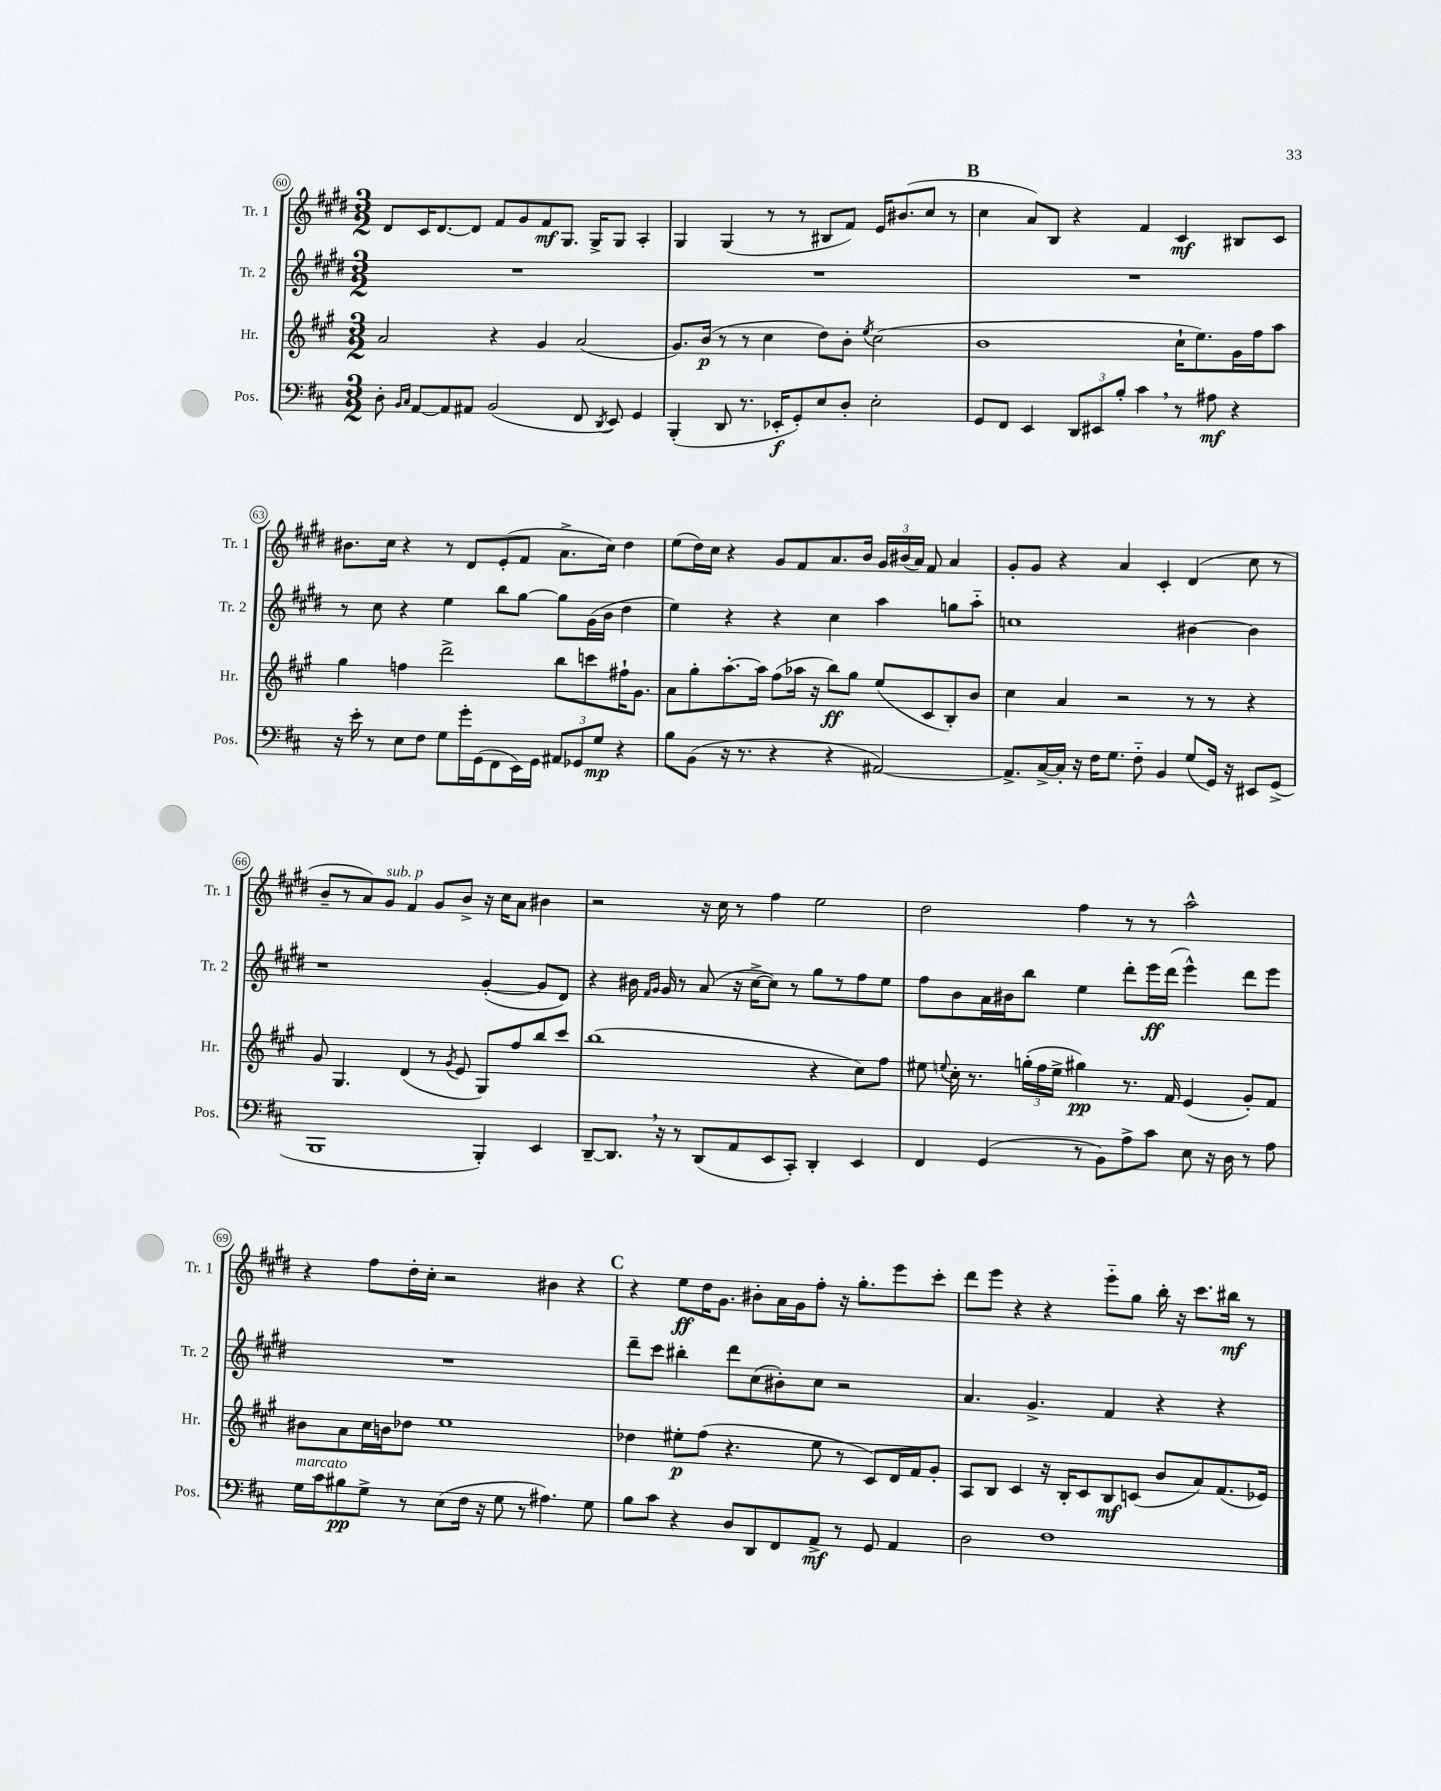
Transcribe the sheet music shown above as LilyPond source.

<<
\new StaffGroup <<
\new Staff = "s0" \with { instrumentName = "Tr. 1" shortInstrumentName = "Tr. 1" } {
    \clef treble \key e \major \numericTimeSignature \time 3/2
    \autoBeamOff dis'8[ cis'16 dis'8.~ dis'8] fis'8[ gis'8 fis'8\mf gis8.] gis16[-> gis8] a4-. |
    gis4 gis4( r8 r8 bis8[ fis'8]) e'16[ bis'8.( cis''8] r8 |
    \mark \markup { \bold "B" } cis''4 a'8[) b8] r4 fis'4 cis'4\mf bis8[ cis'8] |
    bis'8.[ cis''16] r4 r8 dis'8[ e'8-.( fis'8] a'8.[-> cis''16]) dis''4 |
    e''8[( dis''16) cis''16] r4 gis'8[ fis'8 a'8. b'16] \tuplet 3/2 { gis'16[ bis'16( a'16]) } fis'8 a'4 |
    gis'8[-. gis'8] r4 a'4 cis'4-. dis'4( cis''8 r8 |
    b'8[-- r8 a'8) gis'8]^\markup { \italic "sub. p" } fis'4 gis'8[ b'8]-> r16 cis''16[ a'8] bis'4 |
    r2 r16 cis''16 r8 fis''4 e''2 |
    dis''2 fis''4 r8 r8 a''2-^ |
    r4 fis''8[ dis''16-. cis''16]-. r2 bis'4 r4 |
    \mark \markup { \bold "C" } r4 e''8[\ff dis''16 gis'8.] bis'8[-. a'16 gis'16 fis''8]-. r16 gis''8.[-. e'''8 cis'''8]-. |
    dis'''8[ e'''8] r4 r4 e'''8[-_ gis''8] b''16-. r16 cis'''8.[ bis''16]\mf r8 \bar "|." |
}
\new Staff = "s1" \with { instrumentName = "Tr. 2" shortInstrumentName = "Tr. 2" } {
    \clef treble \key e \major \numericTimeSignature \time 3/2
    \autoBeamOff R1. |
    R1. |
    \mark \markup { \bold "B" } R1. |
    r8 cis''8 r4 e''4 b''8[ gis''8]~ gis''8[ gis'16( b'16] dis''4 |
    e''4) r4 r4 cis''4 a''4 g''8[ a''8]-_ |
    c''1 bis'4~ bis'4 |
    r1 gis'4~-.( gis'8[ dis'8]) |
    r4 bis'16 \grace { fis'16[ gis'16] } gis'16 r8 a'8( r16 cis''16[~-> cis''8]) r8 gis''8[ r8 fis''8 e''8] |
    fis''8[ b'8 a'16 bis'16 b''8] e''4 dis'''8[-. e'''16\ff dis'''16]( e'''4-^) dis'''8[ e'''8] |
    R1. |
    \mark \markup { \bold "C" } dis'''8[-- cis'''8] bis''4-. dis'''8[ cis''8( bis'8-.) cis''8] r2 |
    a'4. gis'4.-> fis'4 r4 r4 \bar "|." |
}
\new Staff = "s2" \with { instrumentName = "Hr." shortInstrumentName = "Hr." } {
    \clef treble \key a \major \numericTimeSignature \time 3/2
    \autoBeamOff a'2 r4 gis'4 a'2( |
    gis'8.[) b'16]\p( r8 r8 cis''4 d''8[) b'8]-. \acciaccatura { e''8 } cis''2( |
    \mark \markup { \bold "B" } b'1 cis''16[-! e''8.) gis'16 fis''16 a''8] |
    gis''4 f''4 d'''2-> b''8[ c'''8 fis''16-! gis'8.] |
    a'8[ gis''8-. a''8.~-. a''16] fis''8[( aes''16] r16 b''8[\ff) gis''8] e''8[( cis'8 b8-.) b'8] |
    cis''4 a'4 r2 r8 r8 r4 |
    gis'8 gis4. d'4( r8 \acciaccatura { gis'8 } e'8 gis8[) fis''8 b''8 cis'''8] |
    b''1( r4 cis''8[) fis''8] |
    eis''8 \appoggiatura { e''8 } cis''16-. r8. \tuplet 3/2 { g''16[-.( fis''16 e''16]-> } gis''4\pp) r8. fis'16 e'4( gis'8[-.) fis'8] |
    bis'8[ a'8 cis''16 b'16 des''8] e''1 |
    \mark \markup { \bold "C" } des''4 eis''8[-.\p fis''8]( r4. eis''8 r8 cis'8[) d'16 fis'16 gis'8]-. |
    a8[ b8] cis'4 r16 b16[-. cis'8 b8\mf c'8]( b'8[ a'8) fis'8.( ees'16]) \bar "|." |
}
\new Staff = "s3" \with { instrumentName = "Pos." shortInstrumentName = "Pos." } {
    \clef bass \key d \major \numericTimeSignature \time 3/2
    \autoBeamOff d8-. \grace { b,16[ cis16] } a,8[~ a,8 ais,8] b,2( fis,8 \acciaccatura { d,8 } e,8) g,4 |
    b,,4-.( d,8 r8. ees,16[-.\f g,8-.) e8 d8]-. e2-. |
    \mark \markup { \bold "B" } g,8[ fis,8] e,4 \tuplet 3/2 { d,8[ eis,8 b8]-. } cis'4 \breathe r8 ais8\mf r4 |
    r16 e'16-. r8 e8[ fis8] g8[ g'16-. g,16( fis,8 e,16) g,16] \tuplet 3/2 { ais,8[ ges,8 g8]\mp } r4 |
    b8[ b,8]( r16 r8. r4 r4 ais,2~) |
    ais,8.[-> cis16~-> cis16]-. r16 fis16[ g8.] fis8-_ b,4 g8[( g,16]) r16 eis,8[ g,8]->( |
    b,,1 b,,4-.) e,4 |
    d,8[~-- d,8.] \breathe r16 r8 d,8[( a,8 e,8 cis,8]-.) d,4-. e,4 |
    fis,4 g,4( r8 b,8[) a8-> cis'8] e8 r16 d16 r8 a8 |
    g16[^\markup { \italic "marcato" } cis'16 bis8\pp g8]-> r8 e8[( fis16] r16 g8 r8 ais4.) g8 |
    \mark \markup { \bold "C" } b8[ cis'8] r4 d8[ d,8 fis,8 a,8]->\mf r8 g,8 a,4 |
    d2 fis1 \bar "|." |
}
>>
>>
\layout { \context { \Score currentBarNumber = #60 \override BarNumber.stencil = #(make-stencil-circler 0.1 0.3 ly:text-interface::print) } }
